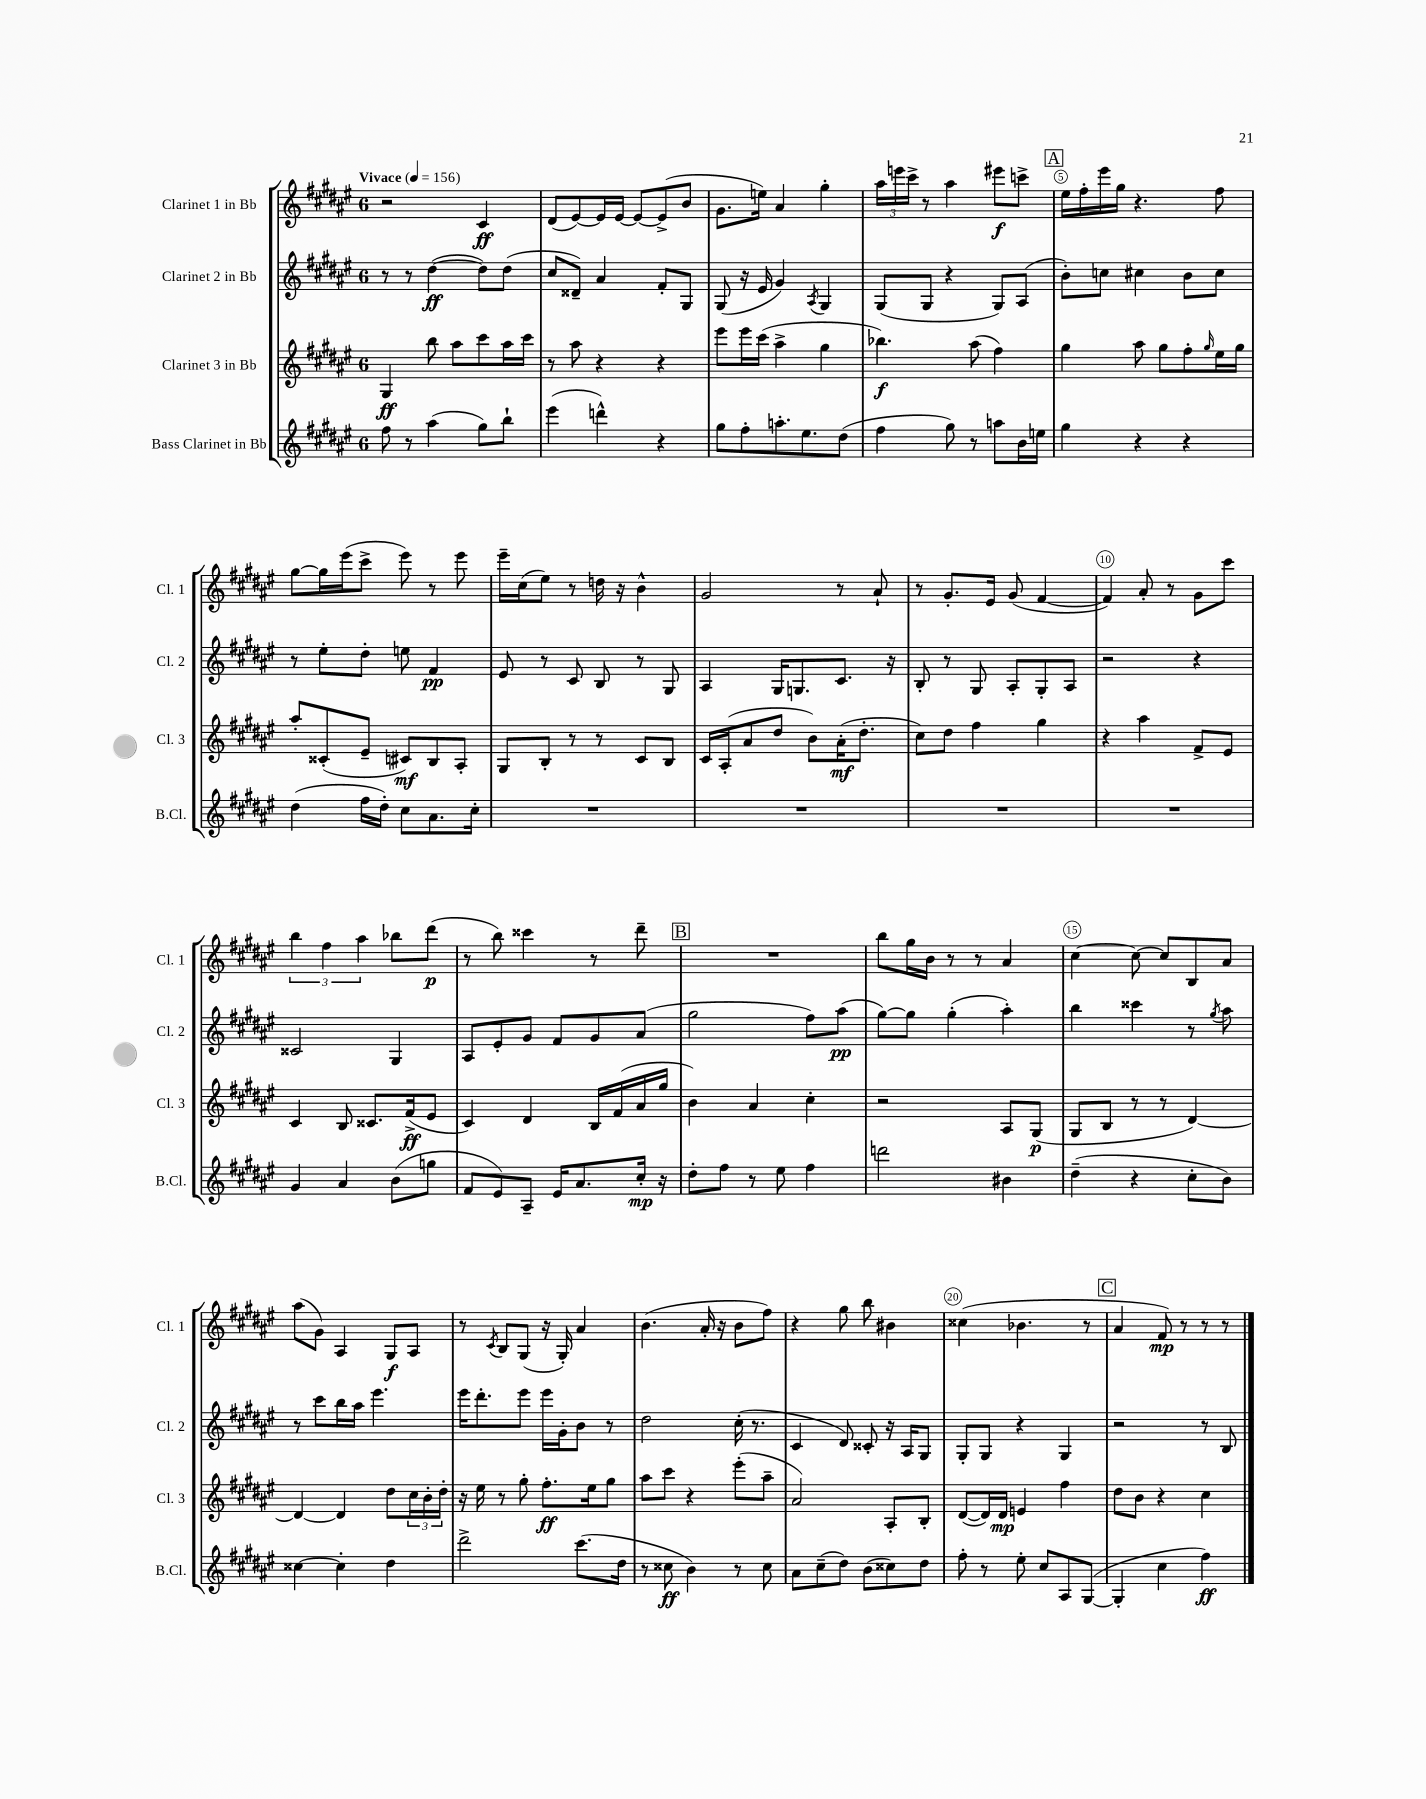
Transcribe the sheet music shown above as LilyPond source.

<<
\new StaffGroup <<
\new Staff = "s0" \with { instrumentName = "Clarinet 1 in Bb" shortInstrumentName = "Cl. 1" } {
    \clef treble \key fis \major \once \override Staff.TimeSignature.style = #'single-digit \time 6/8 \tempo "Vivace" 4 = 156
    r2 cis'4\ff |
    dis'8( eis'8~) eis'16 eis'16~ eis'8~ eis'8->( b'8 |
    gis'8. e''16) ais'4 gis''4-. |
    \tuplet 3/2 { ais''16 e'''16 cis'''16-> } r8 ais''4 eis'''8\f c'''8-> |
    \mark \markup { \box "A" } eis''16 fis''16-. eis'''16 gis''16 r4. fis''8 |
    gis''8~ gis''16 eis'''16( cis'''8-> eis'''8) r8 eis'''8 |
    eis'''16-- cis''16( eis''8) r8 d''16 r16 b'4-^ |
    gis'2 r8 ais'8-! |
    r8 gis'8.-. eis'16 gis'8( fis'4~ |
    fis'4) ais'8-. r8 gis'8 cis'''8 |
    \tuplet 3/2 { b''4 fis''4 ais''4 } bes''8 dis'''8\p( |
    r8 b''8) cisis'''4 r8 dis'''8-- |
    \mark \markup { \box "B" } R2. |
    b''8 gis''16 b'16 r8 r8 ais'4 |
    cis''4~ cis''8~ cis''8 b8 ais'8 |
    ais''8( gis'8) ais4 gis8\f ais8 |
    r8 \acciaccatura { cis'8 } b8 gis8( r16 gis16-.) ais'4 |
    b'4.( ais'16-. r16 b'8 fis''8) |
    r4 gis''8 b''8 bis'4 |
    cisis''4( bes'4. r8 |
    \mark \markup { \box "C" } ais'4 fis'8\mp) r8 r8 r8 \bar "|." |
}
\new Staff = "s1" \with { instrumentName = "Clarinet 2 in Bb" shortInstrumentName = "Cl. 2" } {
    \clef treble \key fis \major \once \override Staff.TimeSignature.style = #'single-digit \time 6/8
    r8 r8 dis''4~\ff( dis''8) dis''8( |
    cis''8 disis'8--) ais'4 fis'8-. gis8 |
    gis8( r16 eis'16 gis'4) \acciaccatura { ais8 } gis4 |
    gis8( gis8 r4 gis8) ais8( |
    \mark \markup { \box "A" } b'8-.) c''8 cis''4 b'8 cis''8 |
    r8 eis''8-. dis''8-. e''8 fis'4\pp |
    eis'8 r8 cis'8 b8 r8 gis8 |
    ais4 gis16 g8. cis'8. r16 |
    b8-. r8 gis8 ais8-. gis8-. ais8 |
    r2 r4 |
    cisis'2 gis4 |
    ais8 eis'8-. gis'8 fis'8 gis'8 ais'8( |
    \mark \markup { \box "B" } gis''2 fis''8) ais''8\pp( |
    gis''8~) gis''8 gis''4-.( ais''4-.) |
    b''4 cisis'''4 r8 \acciaccatura { gis''8 } ais''8 |
    r8 cis'''8 b''16 ais''16 eis'''4. |
    eis'''16 dis'''8.-. eis'''8 eis'''16 gis'16-. b'8 r8 |
    dis''2 cis''16-.( r8. |
    cis'4 dis'8) cisis'8-. r16 ais16 gis8 |
    gis8-. gis8 r4 gis4 |
    \mark \markup { \box "C" } r2 r8 b8 \bar "|." |
}
\new Staff = "s2" \with { instrumentName = "Clarinet 3 in Bb" shortInstrumentName = "Cl. 3" } {
    \clef treble \key fis \major \once \override Staff.TimeSignature.style = #'single-digit \time 6/8
    gis4\ff b''8 ais''8 cis'''8 ais''16 cis'''16 |
    r8 ais''8 r4 r4 |
    eis'''8 eis'''16 cis'''16( ais''4-> gis''4 |
    bes''4.\f) ais''8( fis''4) |
    \mark \markup { \box "A" } gis''4 ais''8 gis''8 fis''8-. \grace { gis''16 } eis''16 gis''16 |
    ais''8-. cisis'8-.( eis'8-- cis'8\mf) b8 ais8-. |
    gis8 b8-. r8 r8 cis'8 b8 |
    cis'16 ais16-.( ais'8 dis''8 b'8) ais'16-.\mf( dis''8.-. |
    cis''8) dis''8 fis''4 gis''4 |
    r4 ais''4 fis'8-> eis'8 |
    cis'4 b8 cisis'8. fis'16->\ff( eis'8 |
    cis'4) dis'4 b16 fis'16( ais'16 gis''16 |
    \mark \markup { \box "B" } b'4) ais'4 cis''4-. |
    r2 ais8 gis8\p( |
    gis8 b8 r8 r8 dis'4~) |
    dis'4~ dis'4 dis''8 \tuplet 3/2 { cis''16 b'16-. dis''16-. } |
    r16 eis''16 r8 gis''8-. fis''8.-.\ff eis''16 gis''8 |
    ais''8 cis'''8 r4 eis'''8-.( ais''8-- |
    ais'2) ais8-. b8-. |
    dis'8~( dis'16) dis'16\mp e'4 fis''4 |
    \mark \markup { \box "C" } dis''8 b'8 r4 cis''4 \bar "|." |
}
\new Staff = "s3" \with { instrumentName = "Bass Clarinet in Bb" shortInstrumentName = "B.Cl." } {
    \clef treble \key fis \major \once \override Staff.TimeSignature.style = #'single-digit \time 6/8
    fis''8 r8 ais''4( gis''8) b''8-! |
    eis'''4( d'''4-^) r4 |
    gis''8 fis''8-. a''8.-. eis''8. dis''8( |
    fis''4 gis''8) r8 a''8 b'16 e''16 |
    \mark \markup { \box "A" } gis''4 r4 r4 |
    dis''4( fis''16 dis''16-.) cis''8 ais'8. cis''16-. |
    R2. |
    R2. |
    R2. |
    R2. |
    gis'4 ais'4 b'8( g''8 |
    fis'8 eis'8) ais8-- eis'16 ais'8. cis''16-.\mp r16 |
    \mark \markup { \box "B" } dis''8-. fis''8 r8 eis''8 fis''4 |
    d'''2 bis'4 |
    dis''4--( r4 cis''8-. b'8) |
    cisis''4~ cisis''4-. dis''4 |
    dis'''2-> cis'''8.( dis''16 |
    r8 cisis''8\ff b'4) r8 cisis''8 |
    ais'8 cis''8--( dis''8) b'8( cisis''8) dis''8 |
    fis''8-. r8 eis''8-. cis''8 ais8 gis8~( |
    \mark \markup { \box "C" } gis4-. cis''4 fis''4\ff) \bar "|." |
}
>>
>>
\layout { \context { \Score \override BarNumber.break-visibility = ##(#f #t #t) barNumberVisibility = #(every-nth-bar-number-visible 5) \override BarNumber.stencil = #(make-stencil-circler 0.1 0.3 ly:text-interface::print) } }
